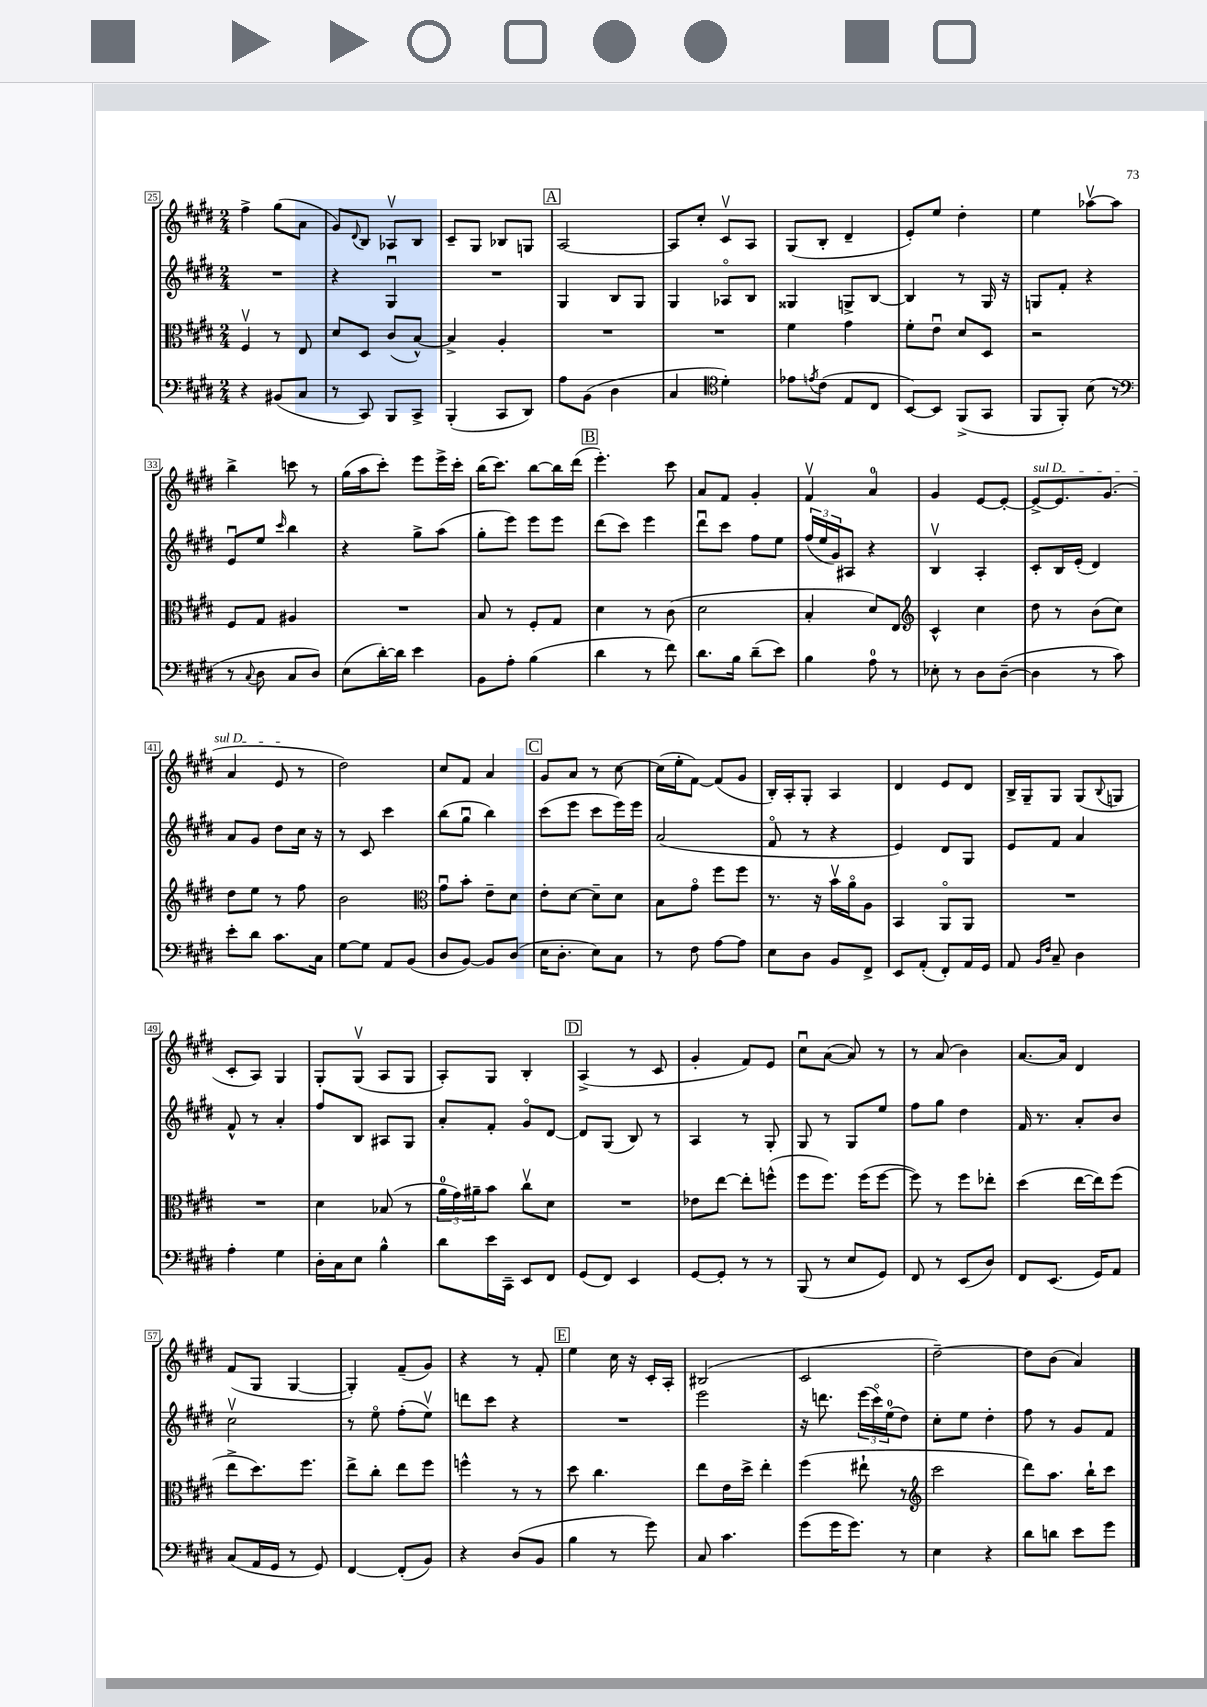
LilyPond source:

<<
\new StaffGroup <<
\new Staff = "s0" {
    \clef treble \key e \major \numericTimeSignature \time 2/4
    fis''4-> gis''8( a'8 |
    gis'8) \appoggiatura { dis'8 } b8 aes8\upbow b8 |
    cis'8-- gis8 bes8 g8 |
    \mark \markup { \box "A" } a2~ |
    a8 cis''8-. cis'8\upbow a8 |
    gis8( b8-. dis'4-- |
    e'8-.) e''8 dis''4-. |
    e''4 aes''8~\upbow aes''8 |
    b''4-> c'''8 r8 |
    gis''16( a''16 cis'''8-.) e'''8 e'''16-> cis'''16-. |
    b''16( cis'''8.) b''8~ b''16 dis'''16( |
    \mark \markup { \box "B" } e'''4.-.) cis'''8 |
    a'8 fis'8 gis'4-. |
    fis'4\upbow a'4-0 |
    gis'4 e'8~ e'8~-. |
    \once \override TextSpanner.bound-details.left.text = \markup { \italic "sul D" } e'8~->\startTextSpan e'8. gis'8.( |
    a'4 e'8\stopTextSpan r8 |
    dis''2) |
    cis''8 fis'8 a'4 |
    \mark \markup { \box "C" } gis'8 a'8 r8 cis''8~ |
    cis''16( e''16-. fis'8~) fis'8( gis'8 |
    b16-.) a16-. gis8-. a4 |
    dis'4 e'8 dis'8 |
    b16-> gis16-- gis8 gis8( \appoggiatura { b8 } g8 |
    cis'8-. a8) gis4 |
    gis8-. gis8\upbow( a8 gis8 |
    a8-.) gis8 b4-. |
    \mark \markup { \box "D" } a4->( r8 cis'8 |
    gis'4-. fis'8) e'8 |
    cis''8\downbow a'8~( a'8) r8 |
    r8 a'8( b'4) |
    a'8.~ a'16 dis'4 |
    fis'8( gis8 gis4~ |
    gis4-.) fis'8--( gis'8) |
    r4 r8 fis'8-. |
    \mark \markup { \box "E" } e''4 cis''16 r16 cis'16-. a16-. |
    bis2( |
    cis'2 |
    dis''2~--) |
    dis''8 b'8( a'4) \bar "|." |
}
\new Staff = "s1" {
    \clef treble \key e \major \numericTimeSignature \time 2/4
    R2 |
    r4 gis4\downbow |
    R2 |
    \mark \markup { \box "A" } gis4 b8 gis8 |
    gis4 aes8\flageolet b8 |
    gisis4 g8-> b8~ |
    b4 r8 gis16 r16 |
    g8 fis'8-. r4 |
    e'8\downbow e''8 \grace { cis'''16 } b''4 |
    r4 gis''8-> a''8( |
    gis''8-. e'''8) e'''8 e'''8 |
    \mark \markup { \box "B" } dis'''8( cis'''8) e'''4 |
    dis'''8\downbow cis'''8 fis''8 e''8 |
    \tuplet 3/2 { fis''16( e''16 gis'16) } ais8 r4 |
    b4\upbow a4-. |
    cis'8-. b16 e'16-.( dis'4) |
    a'8 gis'8 dis''8 cis''16 r16 |
    r8 cis'8 cis'''4 |
    b''8( gis''8\downbow b''4) |
    \mark \markup { \box "C" } cis'''8( e'''8 cis'''8 e'''16) e'''16 |
    a'2( |
    fis'8\flageolet r8 r4 |
    e'4) dis'8 gis8 |
    e'8 fis'8 a'4 |
    fis'8-^ r8 a'4-. |
    fis''8 b8 ais8 gis8 |
    a'8-. fis'8-. gis'8\flageolet dis'8~ |
    \mark \markup { \box "D" } dis'8 gis8( b8) r8 |
    a4 r8 gis8-. |
    gis8 r8 gis8 e''8 |
    fis''8 gis''8 dis''4 |
    fis'16 r8. a'8-. b'8 |
    cis''2\upbow |
    r8 e''8\flageolet fis''8-.( e''8\upbow) |
    d'''8 cis'''8 r4 |
    \mark \markup { \box "E" } R2 |
    e'''2 |
    r16 d'''8. \tuplet 3/2 { e'''16( cis'''16\flageolet) e''16-0( } dis''8) |
    cis''8-. e''8 dis''4-. |
    fis''8 r8 gis'8 fis'8 \bar "|." |
}
\new Staff = "s2" {
    \clef alto \key e \major \numericTimeSignature \time 2/4
    fis4\upbow r8 e8 |
    dis'8 dis8 cis'8( b8~-^) |
    b4-> a4-. |
    \mark \markup { \box "A" } R2 |
    R2 |
    fis'4 gis'4 |
    fis'8-. e'8\downbow dis'8 dis8 |
    r2 |
    fis8 gis8 ais4 |
    R2 |
    b8 r8 fis8-. gis8 |
    \mark \markup { \box "B" } dis'4 r8 cis'8( |
    dis'2 |
    b4-. dis'8) e8 |
    \clef treble cis'4-^ cis''4 |
    dis''8 r8 b'8( cis''8) |
    dis''8 e''8 r8 fis''8 |
    b'2 |
    \clef alto gis'8\downbow b'8-. e'8-- dis'8 |
    \mark \markup { \box "C" } e'8-. dis'8~ dis'8-- dis'8 |
    b8 gis'8\flageolet fis''8 fis''8 |
    r8. r16 b'16\upbow a'16\flageolet a8 |
    b,4 a,8\flageolet a,8 |
    R2 |
    R2 |
    dis'4 bes8( r8 |
    \tuplet 3/2 { a'16-0 gis'16) ais'16-- } b'8 cis''8\upbow dis'8 |
    \mark \markup { \box "D" } R2 |
    ees'8 e''8~ e''8-. f''8-^( |
    fis''8 fis''8.) fis''16( fis''8~ |
    fis''8) r8 fis''8 ees''8-. |
    dis''4( e''16~ e''16) fis''8( |
    e''8-> dis''8.) fis''8. |
    e''8-> cis''8-. e''8 fis''8 |
    f''4-^ r8 r8 |
    \mark \markup { \box "E" } dis''8 cis''4. |
    e''8 e'16 dis''16-> e''4-. |
    fis''4( eis''8-! r8 |
    \clef treble cis'''2 |
    dis'''8) a''8. b''16-! cis'''8 \bar "|." |
}
\new Staff = "s3" {
    \clef bass \key e \major \numericTimeSignature \time 2/4
    r4 bis,8( cis8 |
    r8 cis,8) b,,8 cis,8-> |
    b,,4-.( cis,8 dis,8) |
    \mark \markup { \box "A" } a8 b,8( dis4 |
    cis4 \clef tenor dis'4-.) |
    ees'8 \acciaccatura { e'8 } cis'8( e8 cis8 |
    b,8~) b,8 fis,8->( gis,8 |
    fis,8 fis,8-.) b8( r8 |
    \clef bass r8 \appoggiatura { cis8 } dis8 cis8 dis8) |
    e8( dis'16~-.) dis'16 e'4 |
    b,8 a8-. b4( |
    \mark \markup { \box "B" } dis'4 r8 fis'8) |
    dis'8. b16 dis'8--( e'8) |
    b4 a8-0 r8 |
    ees8-. r8 dis8 dis8~--( |
    dis4 r8 cis'8) |
    e'8-. dis'8 cis'8. cis16 |
    gis8~ gis8 a,8 b,8( |
    dis8 b,8~) b,8 dis8( |
    \mark \markup { \box "C" } e16 dis8.-. e8) cis8 |
    r8 fis8 a8~ a8 |
    e8 dis8 b,8 fis,8-> |
    e,8 a,8-.( fis,8-.) a,16 gis,16 |
    a,8 \grace { b,16 fis16 } cis8-- dis4 |
    a4-. gis4 |
    dis16-. cis16 e8 b4-^ |
    dis'8 e'16 cis,16-- e,8 fis,8 |
    \mark \markup { \box "D" } gis,8( fis,8) e,4 |
    gis,8~ gis,8-. r8 r8 |
    b,,8( r8 e8 gis,8) |
    fis,8 r8 e,8( dis8) |
    fis,8 e,8.( gis,16) a,8 |
    cis8( a,16 gis,16 r8 gis,8) |
    fis,4~ fis,8-.( b,8) |
    r4 dis8( b,8 |
    \mark \markup { \box "E" } b4 r8 gis'8) |
    cis8 cis'4. |
    gis'8( gis'16 gis'8.) r8 |
    e4 r4 |
    dis'8 d'8 e'8 gis'8 \bar "|." |
}
>>
>>
\layout { \context { \Score currentBarNumber = #25 \override BarNumber.stencil = #(make-stencil-boxer 0.1 0.3 ly:text-interface::print) } }
